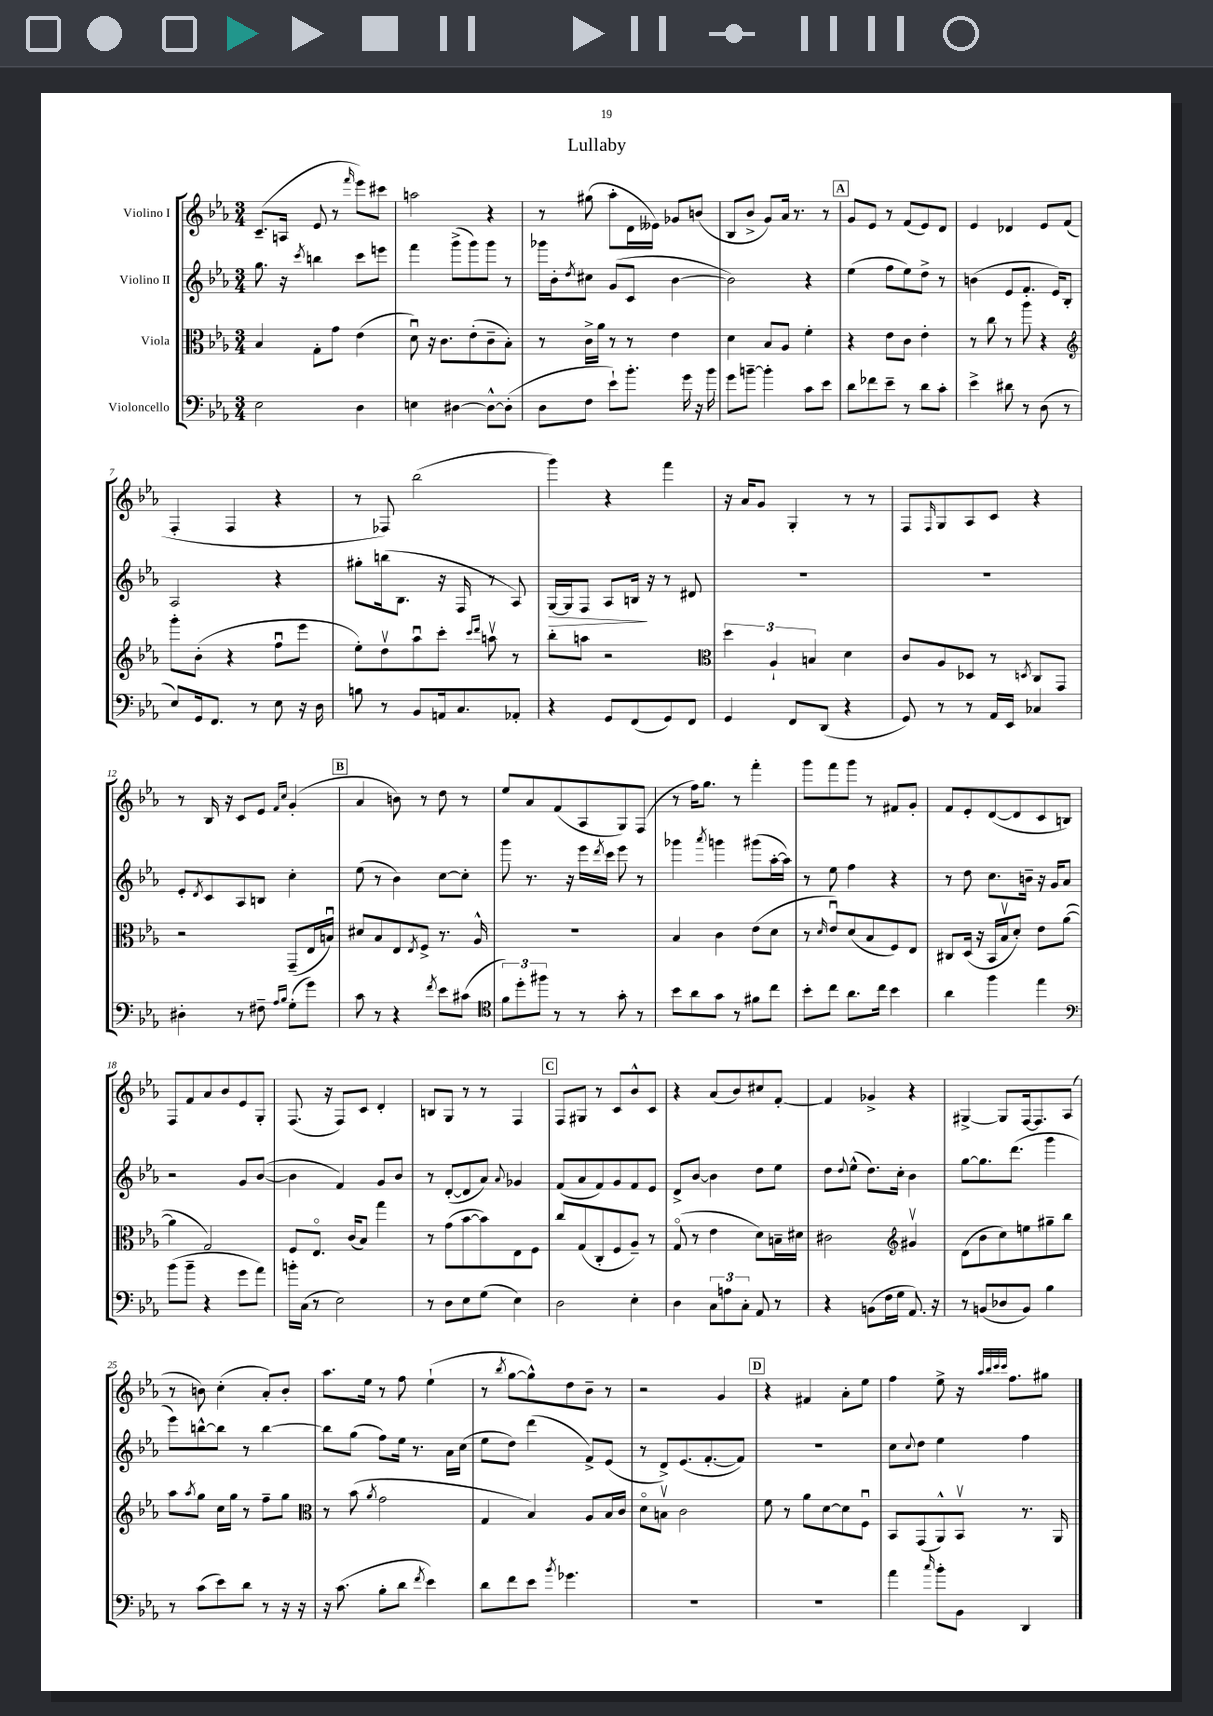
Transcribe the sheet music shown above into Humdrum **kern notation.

**kern	**kern	**kern	**kern
*staff4	*staff3	*staff2	*staff1
*clefF4	*clefC3	*clefG2	*clefG2
*k[b-e-a-]	*k[b-e-a-]	*k[b-e-a-]	*k[b-e-a-]
*M3/4	*M3/4	*M3/4	*M3/4
2E-	4B-	8.gg	(8.c~
.	.	16r	16A
.	.	8qccc	.
.	8G'	4bb	8e-
.	8g	.	8r
.	.	.	16qqfff
4D	(4e-	8ccc	8eee-)
.	.	8eee	8ccc#
=	=	=	=
4E	8du)	4fff	2aa
.	16r	.	.
.	8.c	.	.
[4D#	.	(8ggg^	.
.	(8e-'	8ggg)	.
8D#^^_	8c~	8ggg	4r
(8D#']	8B-')	8r	.
=	=	=	=
8D	8r	16ggg-	8r
.	.	16b-'	.
.	.	8qdd	.
8F	16c^	8cc#	(8gg#
.	16a-	.	.
8e-`)	8r	(8g	8aa-'
8.b-'	8r	8c	16d
.	.	.	16e--)
.	4e-	[4b-	8g-
16g	.	.	.
16r	.	.	(8b
16b-	.	.	.
=	=	=	=
8g	4d	2b-])	8B-
[8b~	.	.	8b-^
4b']	8B-	.	8g)
.	8A-	.	16a-
.	.	.	8.r
8c	4f'	4r	.
8e-	.	.	8r
=	=	=	=
8d	4r	(4ee-	8g
8f-	.	.	8e-
8e-~	8e-	8ff	8r
8r	8c	8ee-)	(8f
8d	4e-'	8dd^	8e-)
8c'	.	8r	8d
=	=	=	=
4e-^	8r	(4b	4e-
.	8cc	.	.
8d#	8r	8e-	4d-
8r	8aa-	8.f'	.
(8D	4r	.	8e-
.	.	16e-)	.
8r	.	8B-'	(8f
=	=	=	=
*	*clefG2	*	*
8E-)	8ggg'	2A-	4F'
16GG	(8b-'	.	.
8.FF	.	.	.
.	4r	.	4F
8r	.	.	.
8E-	8ffu	4r	4r
16r	8eee-	.	.
16D	.	.	.
=	=	=	=
8B	8ee-')	8gg#'	8r
8r	8ddv	(16bb	8F-)
.	.	8.B-	.
8BB-	8aa-u	.	(2bb-
16AA	8ccc'	16r	.
8.C	.	16F	.
.	16qqccc	.	.
.	16qqddd	.	.
.	8aav	8r	.
8AA-'	8r	8A-)	.
=	=	=	=
4r	8bb-'	[16G	4ggg)
.	.	16G]	.
.	8aa	8F	.
8GG	2r	8A-	4r
(8FF	.	16B	.
.	.	16r	.
8GG)	.	8r	4fff
8FF	.	8d#	.
=	=	=	=
*	*clefC3	*	*
4GG	6dd	2.r	16r
.	.	.	16a-
.	.	.	8g
.	6A-`	.	.
8FF	.	.	4G'
.	6B	.	.
(8DD	.	.	.
4r	4d	.	8r
.	.	.	8r
=	=	=	=
8GG)	8c	2.r	8F
.	.	.	16qqF
8r	8A-	.	8G
8r	8D-	.	8A-
16AA-	8r	.	8c
16EE-	.	.	.
.	8qD	.	.
4C-	8C	.	4r
.	8GG	.	.
=	=	=	=
4D#'	2r	8e-'	8r
.	.	8qd	.
.	.	8c	16B-
.	.	.	16r
8r	.	8A-	8c
8F#~	.	8B	8e-
16qqA-	.	.	16qqf
16qqB-	.	.	16qqcc
(8G'	(8GG~	4cc'	(4g'
8g)	16E-	.	.
.	16Bu)	.	.
=	=	=	=
8c	8d#	(8ee-	4a-
8r	8B-	8r	.
4r	8E-	4b-)	8b)
.	8qE-	.	.
.	8F^	.	8r
8qf	.	.	.
8e-	8.r	[8cc	8dd
(8c#	.	8cc']	8r
.	16A-^^	.	.
=	=	=	=
*clefC4	*	*	*
12f)	2.r	8ggg	8ee-
12dd'	.	.	.
.	.	8.r	8a-
12ff#	.	.	.
8r	.	.	(8f
.	.	16r	.
8r	.	16eee-	8A-
.	.	8qddd	.
.	.	16ccc	.
8g'	.	8eee-	8G)
8r	.	8r	(8F
=	=	=	=
8b-	4B-	4ggg-	8r
8a-	.	.	16ff)
.	.	.	8.gg
.	.	8qaaa-	.
8g	4c	4ggg	.
8r	.	.	8r
8f#	(8e-	(8ggg#	4fff'
8cc	8d	[16aa-'	.
.	.	16aa-])	.
=	=	=	=
8b-'	8r	8r	8ggg
.	16qqd	.	.
8cc	8e-u)	8ee-	8fff
8.a-	(8d	4ff	8ggg
.	8B-	.	8r
16cc	.	.	.
4b-	8F)	4r	8f#
.	8E-	.	8g'
=	=	=	=
4a-	8C#	8r	8f
.	(16D	8dd	8e-'
.	16r	.	.
4ff	16BB-	8.cc	([8d
.	16B-v	.	.
.	8d')	.	8d]
.	.	16b~	.
4ee-	8e-	16r	8c
.	.	16g	.
.	([8a-	8a-	8B)
=	=	=	=
*clefF4	*	*	*
(8b-	4a-]	2r	8F
8b-~	.	.	8f
4r	2G)	.	8a-
.	.	.	8b-
8g	.	8g	8e-
8a-)	.	([8b-	8G'
=	=	=	=
16b'	8F	4b-]	(8.F
(16C	.	.	.
8r	8.E-o	.	.
.	.	.	16r
2E-)	.	4f)	8F)
.	(16c	.	.
.	8B-)	.	8c
.	4gg	8g	4d'
.	.	8b-	.
=	=	=	=
8r	8r	8r	8B
8D	(8g	([8d'	8G
8E-	[8b-	8d]	8r
(8G	8b-])	8a-)	8r
.	.	8qqa-	.
4E-)	8E-	4g-	4F
.	8F	.	.
=	=	=	=
2D	8cc	(8f	8F
.	(8G	8a-	8G#
.	8C'	8f)	8r
.	8F	8g	8c
4E-'	8A-~)	8f	8b-^^
.	8r	8e-	8c
=	=	=	=
4D	(8Go	8d^	4r
.	8r	[8b-	.
12C	4e-	4b-]	(8a-
12A	.	.	.
.	.	.	8b-)
12C'	.	.	.
8AA-	8d)	8dd	8cc#
8r	16B~	8ee-	[8f'
.	16d#	.	.
=	=	=	=
4r	2c#	8dd	4f]
.	.	8qqdd	.
.	.	(8ee-^^	.
(8BB	.	8.dd)	4g-^
16F	.	.	.
16G	.	16cc'	.
*	*clefG2	*	*
8.AA-)	4g#v	4b-	4r
16r	.	.	.
=	=	=	=
8r	(8d	[8gg	[4G#^
(8BB	8b-	8.gg]	.
8D-	8cc)	.	8G#]
.	.	(8.ddd	.
8BB)	8ee	.	[16F
.	.	.	8.F]
4B-	8gg#~	4ggg	.
.	8bb-	.	(8A-
=	=	=	=
8r	8aa-	8eee-)	8r
.	8qaa-	.	.
(8c	8gg	[8bb^^	8b)
8e-)	16cc	8bb]	(4cc'
.	16gg	.	.
8d	8r	8r	.
8r	8ff~	[4bb	8a-')
16r	8gg	.	8b'
16r	.	.	.
=	=	=	=
*	*clefC3	*	*
16r	8r	8bb]	8.aa-
(8.c	.	.	.
.	(8b-	(8gg	.
.	.	.	16ee-
.	8qa-	.	.
8B-'	2g	8ff)	8r
8d	.	16ee-	8ff
.	.	8.r	.
8qf	.	.	.
4e-)	.	.	(4ee-`
.	.	16a-	.
.	.	(16cc	.
=	=	=	=
8d	4G	8ee-	8r
.	.	.	8qbb-
8f	.	8dd)	[8gg
8e-	4B-)	(4ddd	8gg^^])
8qb-	.	.	.
4.g-	.	.	8dd
.	8A-	8f^)	8b-~
.	16B-	(8e-	8r
.	16c	.	.
=	=	=	=
2.r	8do	8r	2r
.	8Bv	8d^)	.
.	2c	(8.e-	.
.	.	[8.f'	.
.	.	.	4g
.	.	8f])	.
=	=	=	=
2.r	8f	2.r	4r
.	8r	.	.
.	8a-	.	4f#
.	[8d	.	.
.	8d]	.	8a-'
.	8Fu	.	8ee-
=	=	=	=
4a-	8BB-	8cc	4ff
.	.	8qqcc	.
.	(8GG	8dd	.
16qqcc	.	.	.
8b-'	8AA-^^)	4ee-	8ee-^
8BB-	8BB-v	.	16r
.	.	.	32qqaa-
.	.	.	32qqbb-
.	.	.	32qqccc
.	.	.	32qqccc
.	.	.	8.ff
4DD	8.r	4ff	.
.	.	.	8gg#
.	16AA-	.	.
==	==	==	==
*-	*-	*-	*-
